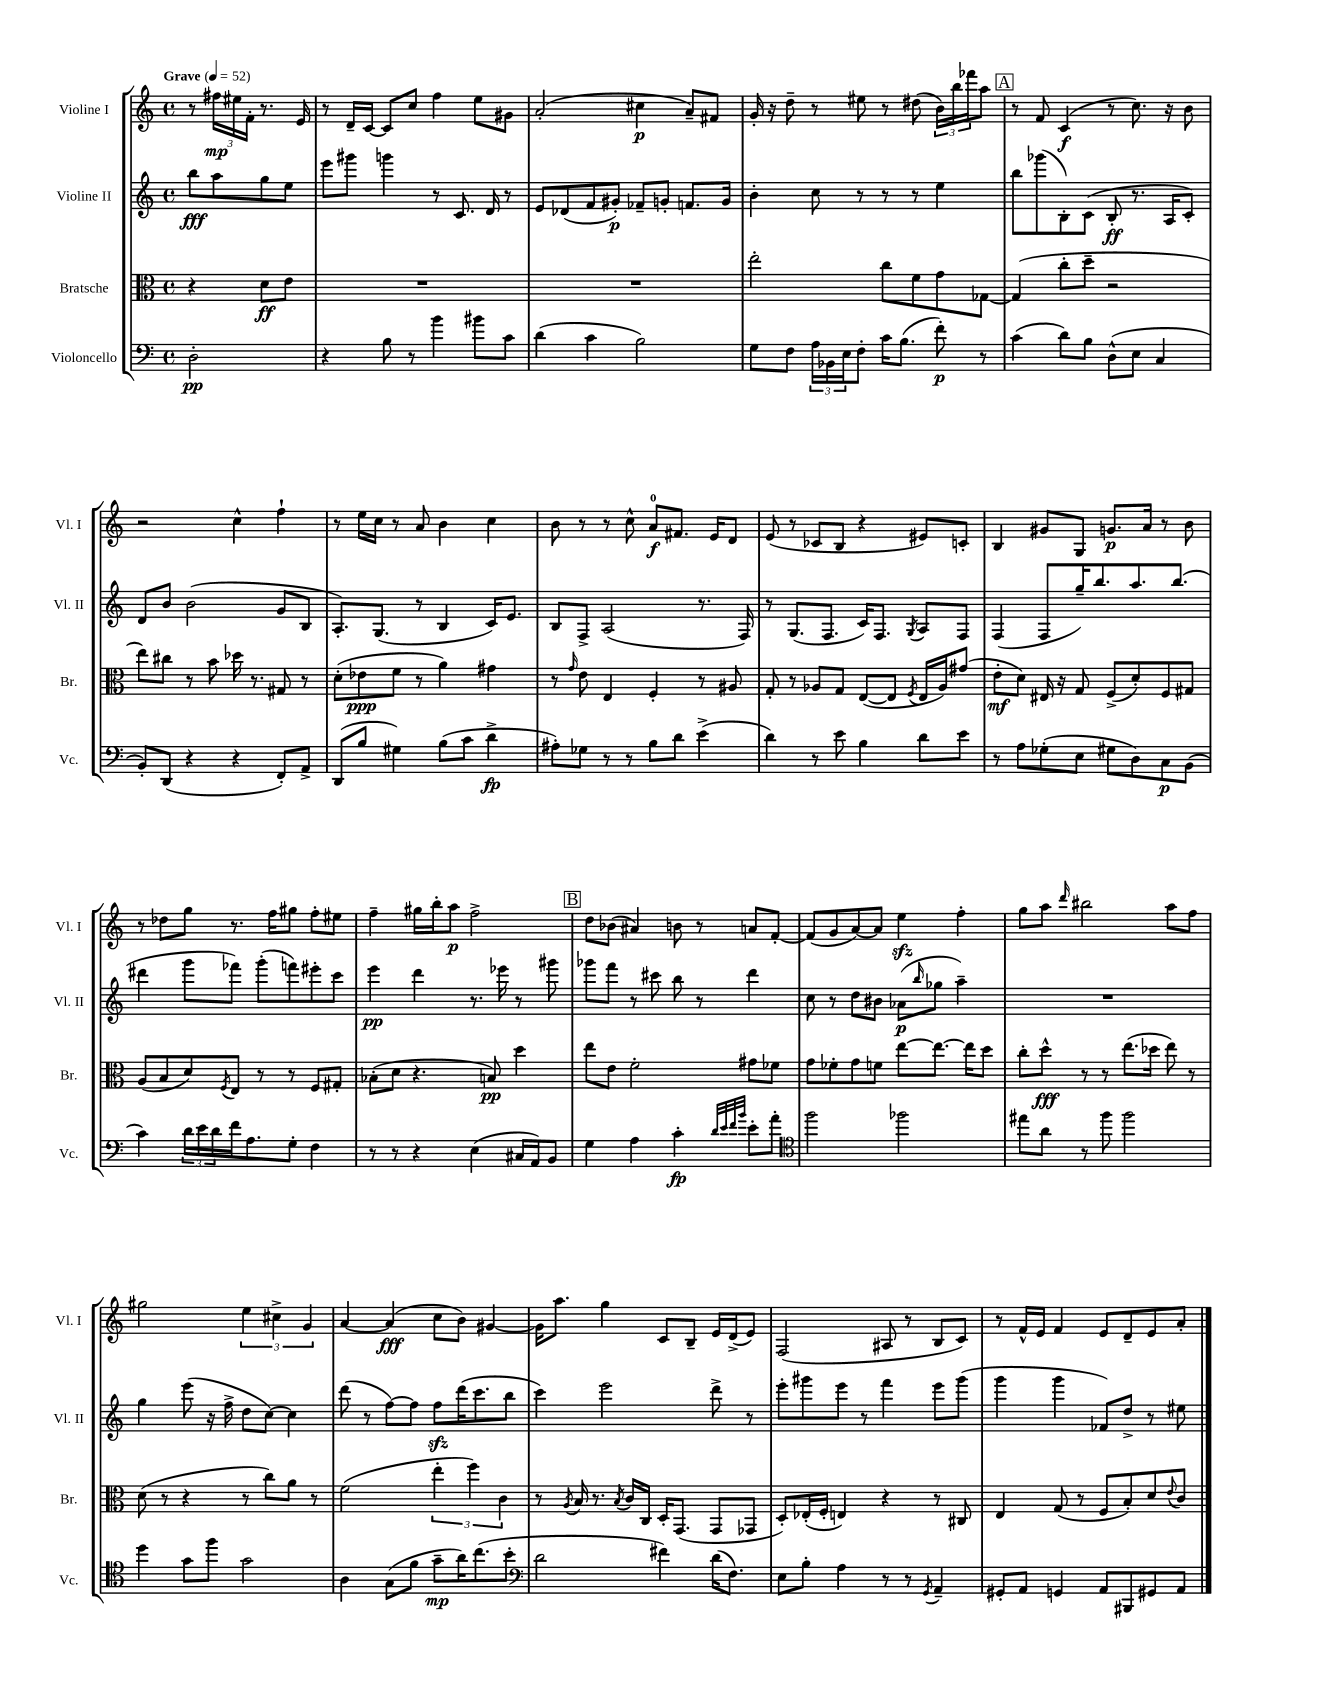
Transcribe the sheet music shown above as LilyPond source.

<<
\new StaffGroup <<
\new Staff = "s0" \with { instrumentName = "Violine I" shortInstrumentName = "Vl. I" } {
    \clef treble \key c \major \defaultTimeSignature \time 4/4 \partial 2 \tempo "Grave" 4 = 52
    r8 \tuplet 3/2 { fis''16\mp eis''16 f'16-. } r8. e'16 |
    r8 d'16-- c'16~ c'8 c''8 f''4 e''8 gis'8 |
    a'2-.( cis''4\p a'8--) fis'8 |
    g'16-. r16 d''8-- r8 eis''8 r8 dis''8( \tuplet 3/2 { b'16) b''16 fes'''16 } a''8 |
    \mark \markup { \box "A" } r8 f'8 c'4\f( r8 c''8.) r16 b'8 |
    r2 c''4-^ f''4-! |
    r8 e''16 c''16 r8 a'8 b'4 c''4 |
    b'8 r8 r8 c''8-^ a'8-0\f fis'8. e'16 d'8 |
    e'8( r8 ces'8 b8 r4 eis'8) c'8-. |
    b4 gis'8 g8 g'8.\p a'16 r8 b'8 |
    r8 des''8 g''8 r8. f''16 gis''8 f''8-. eis''8 |
    f''4-- gis''16 b''16-. a''8\p f''2-> |
    \mark \markup { \box "B" } d''8 bes'8( ais'4) b'8 r8 a'8 f'8~-. |
    f'8( g'8 a'8~) a'8 e''4\sfz f''4-. |
    g''8 a''8 \grace { d'''16 } bis''2 a''8 f''8 |
    gis''2 \tuplet 3/2 { e''4 cis''4-> g'4 } |
    a'4~ a'4\fff( c''8 b'8) gis'4~ |
    gis'16 a''8. g''4 c'8 b8-- e'16 d'16->( e'8) |
    f2( ais8 r8 b8 c'8) |
    r8 f'16-^ e'16 f'4 e'8 d'8-- e'8 a'8-. \bar "|." |
}
\new Staff = "s1" \with { instrumentName = "Violine II" shortInstrumentName = "Vl. II" } {
    \clef treble \key c \major \defaultTimeSignature \time 4/4 \partial 2
    b''8\fff a''8 g''8 e''8 |
    e'''8 gis'''8 g'''4 r8 c'8. d'16 r8 |
    e'8 des'8( f'8 gis'8-.\p) fes'8-- g'8-. f'8. g'16 |
    b'4-. c''8 r8 r8 r8 e''4 |
    \mark \markup { \box "A" } b''8 ges'''8( b8-.) c'8( b8-.\ff r8. a16 c'8-.) |
    d'8 b'8 b'2( g'8 b8 |
    a8.-.) g8.( r8 b4 c'16) e'8. |
    b8 f8-> a2( r8. f16) |
    r8 g8.( f8. c'16) f8. \acciaccatura { g8 } a8 f8 |
    f4( f8 g''16--) b''8. a''8. b''8.( |
    dis'''4 g'''8 fes'''8) g'''8-.( f'''8) eis'''8-. c'''8 |
    e'''4\pp d'''4 r8. ees'''16 r8 gis'''8 |
    \mark \markup { \box "B" } ges'''8 f'''8 r8 cis'''8 b''8 r8 d'''4 |
    c''8 r8 d''8 bis'8 aes'8\p( \grace { b''16 } ges''8 a''4--) |
    R1 |
    g''4 e'''8( r16 f''16-> d''8 c''8~) c''4 |
    d'''8( r8 f''8~) f''8 f''8\sfz d'''16( c'''8. b''8 |
    c'''4) e'''2 d'''8-> r8 |
    e'''8-. gis'''8 e'''8 r8 f'''4 e'''8 gis'''8( |
    g'''4 g'''4 fes'8) d''8-> r8 eis''8 \bar "|." |
}
\new Staff = "s2" \with { instrumentName = "Bratsche" shortInstrumentName = "Br." } {
    \clef alto \key c \major \defaultTimeSignature \time 4/4 \partial 2
    r4 d'8\ff e'8 |
    R1 |
    R1 |
    e''2-. c''8 f'8 g'8 ges8~ |
    \mark \markup { \box "A" } ges4( c''8-. d''8-- r2 |
    e''8) cis''8 r8 b'8 des''16 r8. gis8 r8 |
    d'8-.( ees'8\ppp f'8 r8 a'4) gis'4 |
    r8 \grace { g'16 } e'8 e4 f4-. r8 ais8 |
    g8-. r8 aes8 g8 e8~( e8 \acciaccatura { f8 } e16 aes16) gis'8( |
    e'8-.\mf d'8) eis16 r16 g8 f8->( d'8-.) f8 gis8 |
    a8( b8 d'8) \acciaccatura { f8 } e8 r8 r8 f8 gis8-. |
    bes8-.( d'8 r4. b8\pp) d''4 |
    \mark \markup { \box "B" } e''8 e'8 f'2-. gis'8 fes'8 |
    g'8 fes'8-. g'8 f'8 e''8~ e''8.~ e''16 d''8 |
    c''8-. d''8-^\fff r8 r8 e''8.( des''16 e''8) r8 |
    d'8( r8 r4 r8 c''8) a'8 r8 |
    f'2( \tuplet 3/2 { e''4-. f''4) c'4 } |
    r8 \acciaccatura { a8 } b16 r8. \acciaccatura { b8 } c'16 c16 d16-. g,8.( g,8 ges,8 |
    d8-.) ees16-.( f16-. e4) r4 r8 cis8 |
    e4 g8( r8 f8 b8-.) d'8 \appoggiatura { e'8 } c'8 \bar "|." |
}
\new Staff = "s3" \with { instrumentName = "Violoncello" shortInstrumentName = "Vc." } {
    \clef bass \key c \major \defaultTimeSignature \time 4/4 \partial 2
    d2-.\pp |
    r4 b8 r8 b'4 bis'8 c'8 |
    d'4( c'4 b2) |
    g8 f8 \tuplet 3/2 { a16 bes,16 e16 } f8-. c'16 b8.( f'8-.\p) r8 |
    \mark \markup { \box "A" } c'4( d'8) b8 d8-^( e8 c4 |
    b,8-.) d,8( r4 r4 f,8-.) a,8-> |
    d,8( b8 gis4) b8( c'8 d'4->\fp |
    ais8-.) ges8 r8 r8 b8 d'8 e'4->( |
    d'4) r8 e'8 b4 d'8 e'8 |
    r8 a8 ges8-.( e8 gis8 d8) c8\p b,8( |
    c'4) \tuplet 3/2 { d'16 e'16 d'16 } f'16 a8. g8-. f4 |
    r8 r8 r4 e4( cis16 a,16) b,8 |
    \mark \markup { \box "B" } g4 a4 c'4-.\fp \grace { d'32 e'32 f'32 b'32 } e'8-. a'8-. |
    \clef tenor f''2 fes''2 |
    eis''8 a'8 r8 f''8 f''2 |
    d''4 g'8 f''8 g'2 |
    a4 g8( f'8 g'8--\mp a'16) c''8.( b'8-. |
    \clef bass d'2 fis'4) d'16( f8.) |
    e8 b8-. a4 r8 r8 \acciaccatura { g,8 } a,4-- |
    gis,8-. a,8 g,4 a,8 bis,,8 gis,8 a,8 \bar "|." |
}
>>
>>
\layout { \context { \Score \remove "Bar_number_engraver" } }
